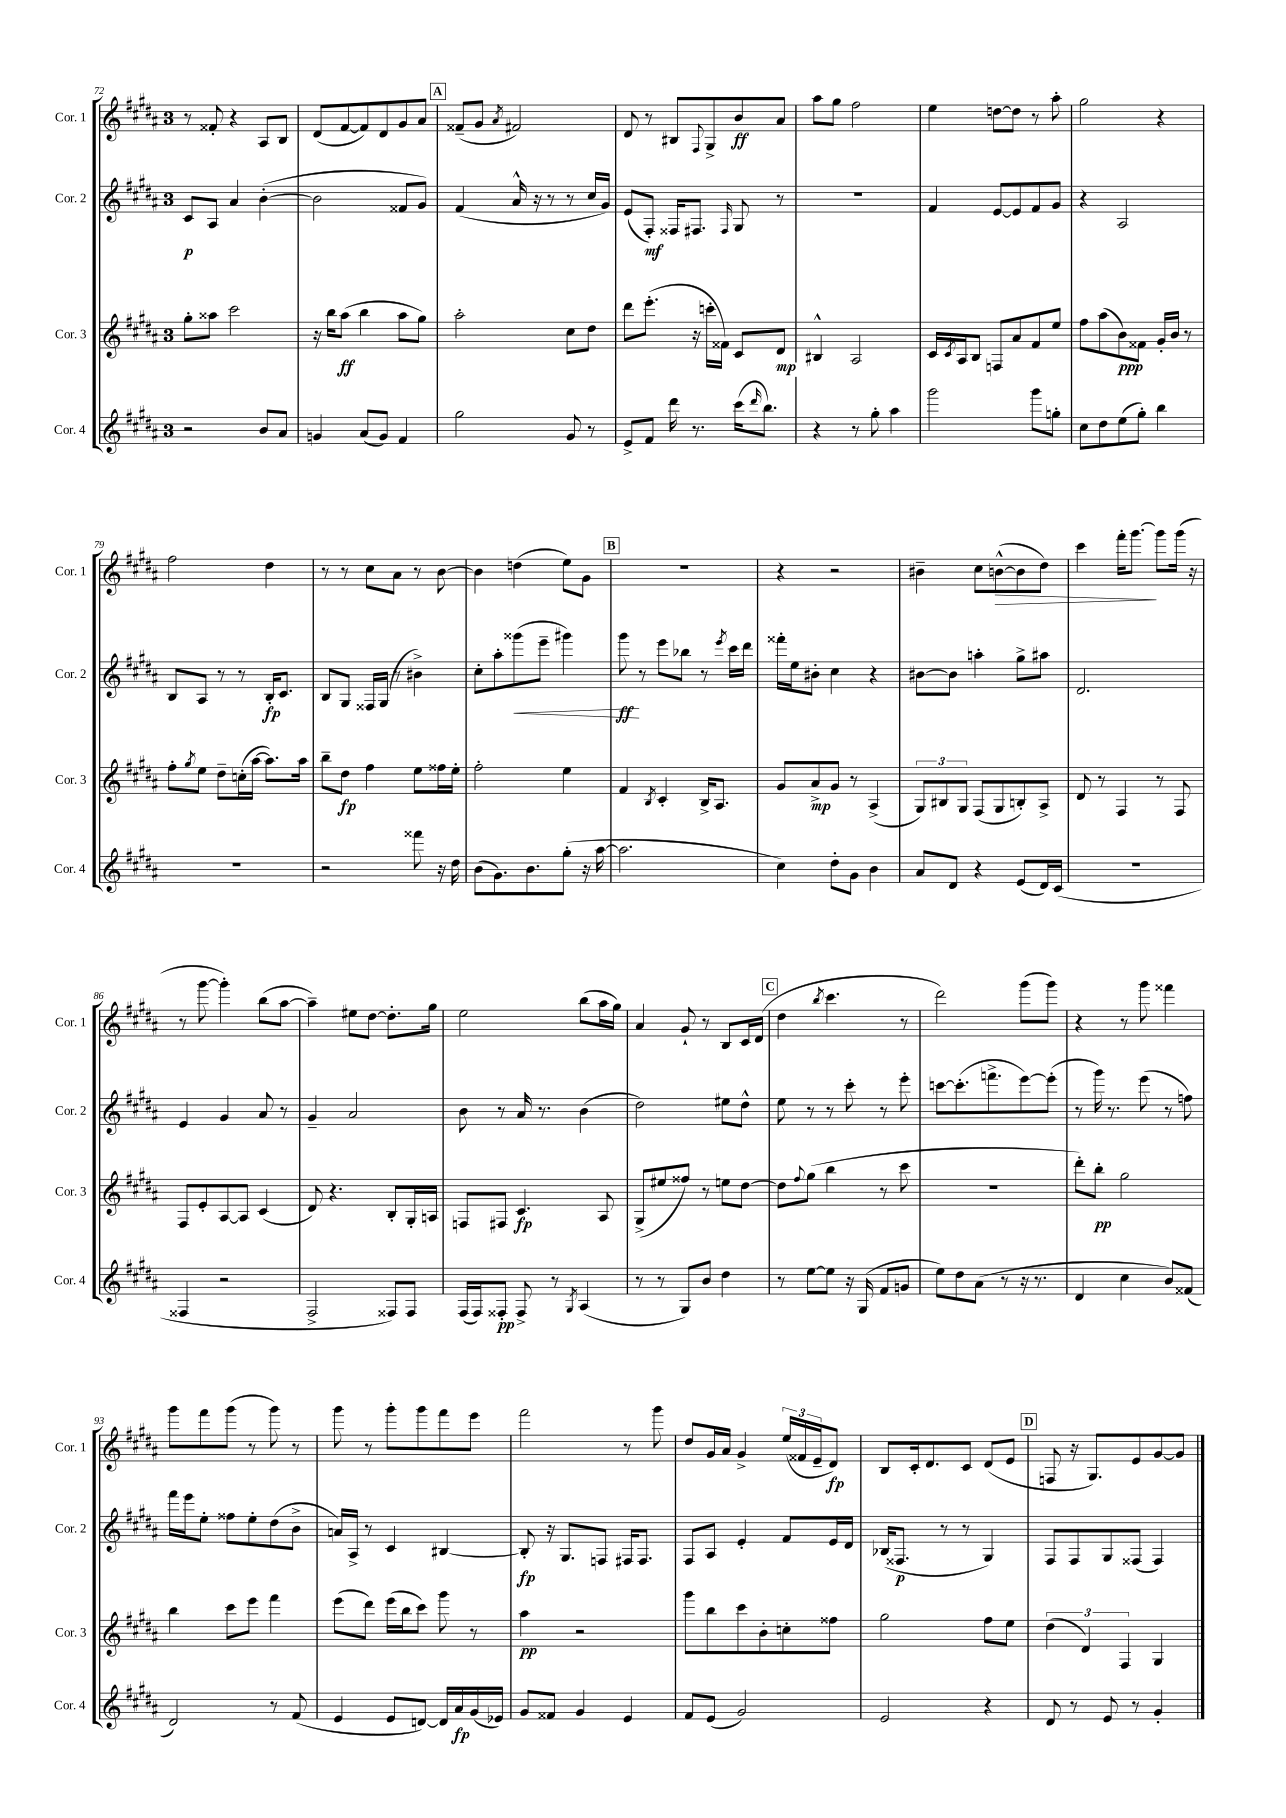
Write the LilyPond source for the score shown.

<<
\new StaffGroup <<
\new Staff = "s0" \with { instrumentName = "Cor. 1" shortInstrumentName = "Cor. 1" } {
    \clef treble \key b \major \once \override Staff.TimeSignature.style = #'single-digit \time 3/4
    r8 fisis'8-. r4 ais8 b8 |
    dis'8( fis'8~ fis'8) dis'8 gis'8 ais'8 |
    \mark \markup { \box "A" } fisis'8--( gis'8 \acciaccatura { ais'8 } fis'2) |
    dis'8 r8 bis8 \appoggiatura { fis8 } gis8-> b'8\ff ais'8 |
    ais''8 gis''8 fis''2 |
    e''4 d''8~ d''8 r8 ais''8-. |
    gis''2 r4 |
    fis''2 dis''4 |
    r8 r8 cis''8 ais'8 r8 b'8~ |
    b'4 d''4( e''8) gis'8 |
    \mark \markup { \box "B" } R2. |
    r4 r2 |
    bis'4-- cis''8 b'8~-^\>( b'8 dis''8) |
    cis'''4 fis'''16-. gis'''8.~\! gis'''8 gis'''16( r16 |
    r8 gis'''8~ gis'''4-.) b''8( ais''8~ |
    ais''4--) eis''8 dis''8~ dis''8.-. gis''16 |
    e''2 b''8( ais''16 gis''16) |
    ais'4 gis'8-! r8 b8 cis'16 dis'16( |
    \mark \markup { \box "C" } dis''4 \acciaccatura { b''8 } cis'''4. r8 |
    dis'''2) gis'''8( gis'''8) |
    r4 r8 gis'''8 fisis'''4 |
    gis'''8 fis'''8 gis'''8( r8 gis'''8) r8 |
    gis'''8 r8 gis'''8-. gis'''8 fis'''8 e'''8 |
    fis'''2 r8 gis'''8 |
    dis''8 gis'16 ais'16 gis'4-> \tuplet 3/2 { e''16( fisis'16 e'16-- } dis'8\fp) |
    b8 cis'16-. dis'8. cis'8 dis'8( e'8 |
    \mark \markup { \box "D" } f8 r16 gis8.) e'8 gis'8~ gis'8 \bar "|." |
}
\new Staff = "s1" \with { instrumentName = "Cor. 2" shortInstrumentName = "Cor. 2" } {
    \clef treble \key b \major \once \override Staff.TimeSignature.style = #'single-digit \time 3/4
    cis'8\p ais8 ais'4 b'4~-.( |
    b'2 fisis'8 gis'8) |
    \mark \markup { \box "A" } fis'4( ais'16-^ r16 r8 r8 cis''16 gis'16) |
    e'8( fis8-.\mf) fisis16 fis8. \grace { fis16 } gis8 r8 |
    R2. |
    fis'4 e'8~ e'8 fis'8 gis'8 |
    r4 ais2 |
    b8 ais8 r8 r8 b16-.\fp cis'8. |
    b8 gis8 fisis16 gis16( r8 bis'4->) |
    cis''8-. ais''8-. gisis'''8\<( e'''8-- gis'''4) |
    \mark \markup { \box "B" } gis'''8\ff\! r8 e'''8 bes''8 r8 \acciaccatura { e'''8 } cis'''16 dis'''16 |
    fisis'''16-. e''16 bis'8-. cis''4 r4 |
    bis'8~ bis'8 a''4-. gis''8-> ais''8 |
    dis'2. |
    e'4 gis'4 ais'8 r8 |
    gis'4-- ais'2 |
    b'8 r8 ais'16 r8. b'4( |
    dis''2) eis''8 dis''8-^ |
    \mark \markup { \box "C" } e''8 r8 r8 cis'''8-. r8 e'''8-. |
    c'''8~ c'''8.-.( f'''8.-> e'''8~) e'''8-.( |
    r8 gis'''16) r8. e'''8( r8 f''8) |
    fis'''16 e'''16 e''8-. fisis''8 e''8-. dis''8( b'8-> |
    a'16) ais16-> r8 cis'4 bis4~ |
    bis8-.\fp r16 gis8. f8 fis16 fis8. |
    fis8 ais8 e'4-. fis'8 e'16 dis'16 |
    bes16( fisis8.\p r8 r8 gis4) |
    \mark \markup { \box "D" } fis8 fis8 gis8 fisis8( fisis4) \bar "|." |
}
\new Staff = "s2" \with { instrumentName = "Cor. 3" shortInstrumentName = "Cor. 3" } {
    \clef treble \key b \major \once \override Staff.TimeSignature.style = #'single-digit \time 3/4
    gis''8-. aisis''8 cis'''2 |
    r16 b''16 ais''8\ff( b''4 ais''8 gis''8) |
    \mark \markup { \box "A" } ais''2-. cis''8 dis''8 |
    dis'''8 e'''8.-.( r16 c'''16-. fisis'16) cis'8 dis'8\mp |
    bis4-^ ais2 |
    cis'16 \acciaccatura { cis'8 } ais16 b8 f8 ais'8 fis'8 e''8 |
    fis''8 ais''8( b'8\ppp) fisis'8 gis'16-. b'16 r8 |
    fis''8-. \acciaccatura { gis''8 } e''8 dis''8-- c''16-.( ais''16~ ais''8.) ais''16 |
    b''8-- dis''8\fp fis''4 e''8 fisis''16 e''16-. |
    fis''2-. e''4 |
    \mark \markup { \box "B" } fis'4 \acciaccatura { b8 } cis'4-. b16-> ais8. |
    gis'8 ais'8->\mp gis'8 r8 ais4->( |
    \tuplet 3/2 { gis8) bis8 gis8 } fis8( gis8 b8-.) ais8-> |
    dis'8 r8 fis4 r8 fis8 |
    fis8 e'8-. ais8~ ais8 cis'4( |
    dis'8) r4. b8-. gis16-. a16 |
    f8 fis8 cis'4.\fp ais8 |
    gis8->( eis''8 fisis''8) r8 e''8 dis''8~ |
    \mark \markup { \box "C" } dis''8 \appoggiatura { fis''8 } gis''8( b''4 r8 cis'''8 |
    R2. |
    dis'''8-.) b''8-.\pp gis''2 |
    b''4 cis'''8 e'''8 fis'''4 |
    e'''8( dis'''8) e'''16( b''16 cis'''8) gis'''8 r8 |
    ais''4\pp r2 |
    gis'''8 b''8 cis'''8 b'8-. c''8-. fisis''8 |
    gis''2 fis''8 e''8 |
    \mark \markup { \box "D" } \tuplet 3/2 { dis''4( dis'4) fis4 } gis4 \bar "|." |
}
\new Staff = "s3" \with { instrumentName = "Cor. 4" shortInstrumentName = "Cor. 4" } {
    \clef treble \key b \major \once \override Staff.TimeSignature.style = #'single-digit \time 3/4
    r2 b'8 ais'8 |
    g'4 ais'8( g'8) fis'4 |
    \mark \markup { \box "A" } gis''2 gis'8 r8 |
    e'8-> fis'8 dis'''16 r8. cis'''16( \grace { dis'''16 } b''8.) |
    r4 r8 gis''8-. ais''4 |
    gis'''2 gis'''8 g''8-. |
    cis''8 dis''8 e''8( gis''8-.) b''4 |
    R2. |
    r2 fisis'''8 r16 dis''16 |
    b'8( gis'8.) b'8. gis''8-.( r16 ais''16~ |
    \mark \markup { \box "B" } ais''2. |
    cis''4) dis''8-. gis'8 b'4 |
    ais'8 dis'8 r4 e'8( dis'16) cis'16( |
    R2. |
    fisis4 r2 |
    fis2-> fisis8) fisis8 |
    fis16( fis16) fisis8-.\pp fisis8-> r8 \acciaccatura { gis8 } ais4( |
    r8 r8 gis8) b'8 dis''4 |
    \mark \markup { \box "C" } r8 e''8~ e''8 r16 gis16( fis'8 g'8 |
    e''8) dis''8 ais'8( r8 r16 r8. |
    dis'4 cis''4 b'8) fisis'8( |
    dis'2) r8 fis'8( |
    e'4 e'8 d'8~) d'16 ais'16\fp gis'16( ees'16) |
    gis'8 fisis'8 gis'4 e'4 |
    fis'8 e'8( gis'2) |
    e'2 r4 |
    \mark \markup { \box "D" } dis'8 r8 e'8 r8 gis'4-. \bar "|." |
}
>>
>>
\layout { \context { \Score currentBarNumber = #72 } }
